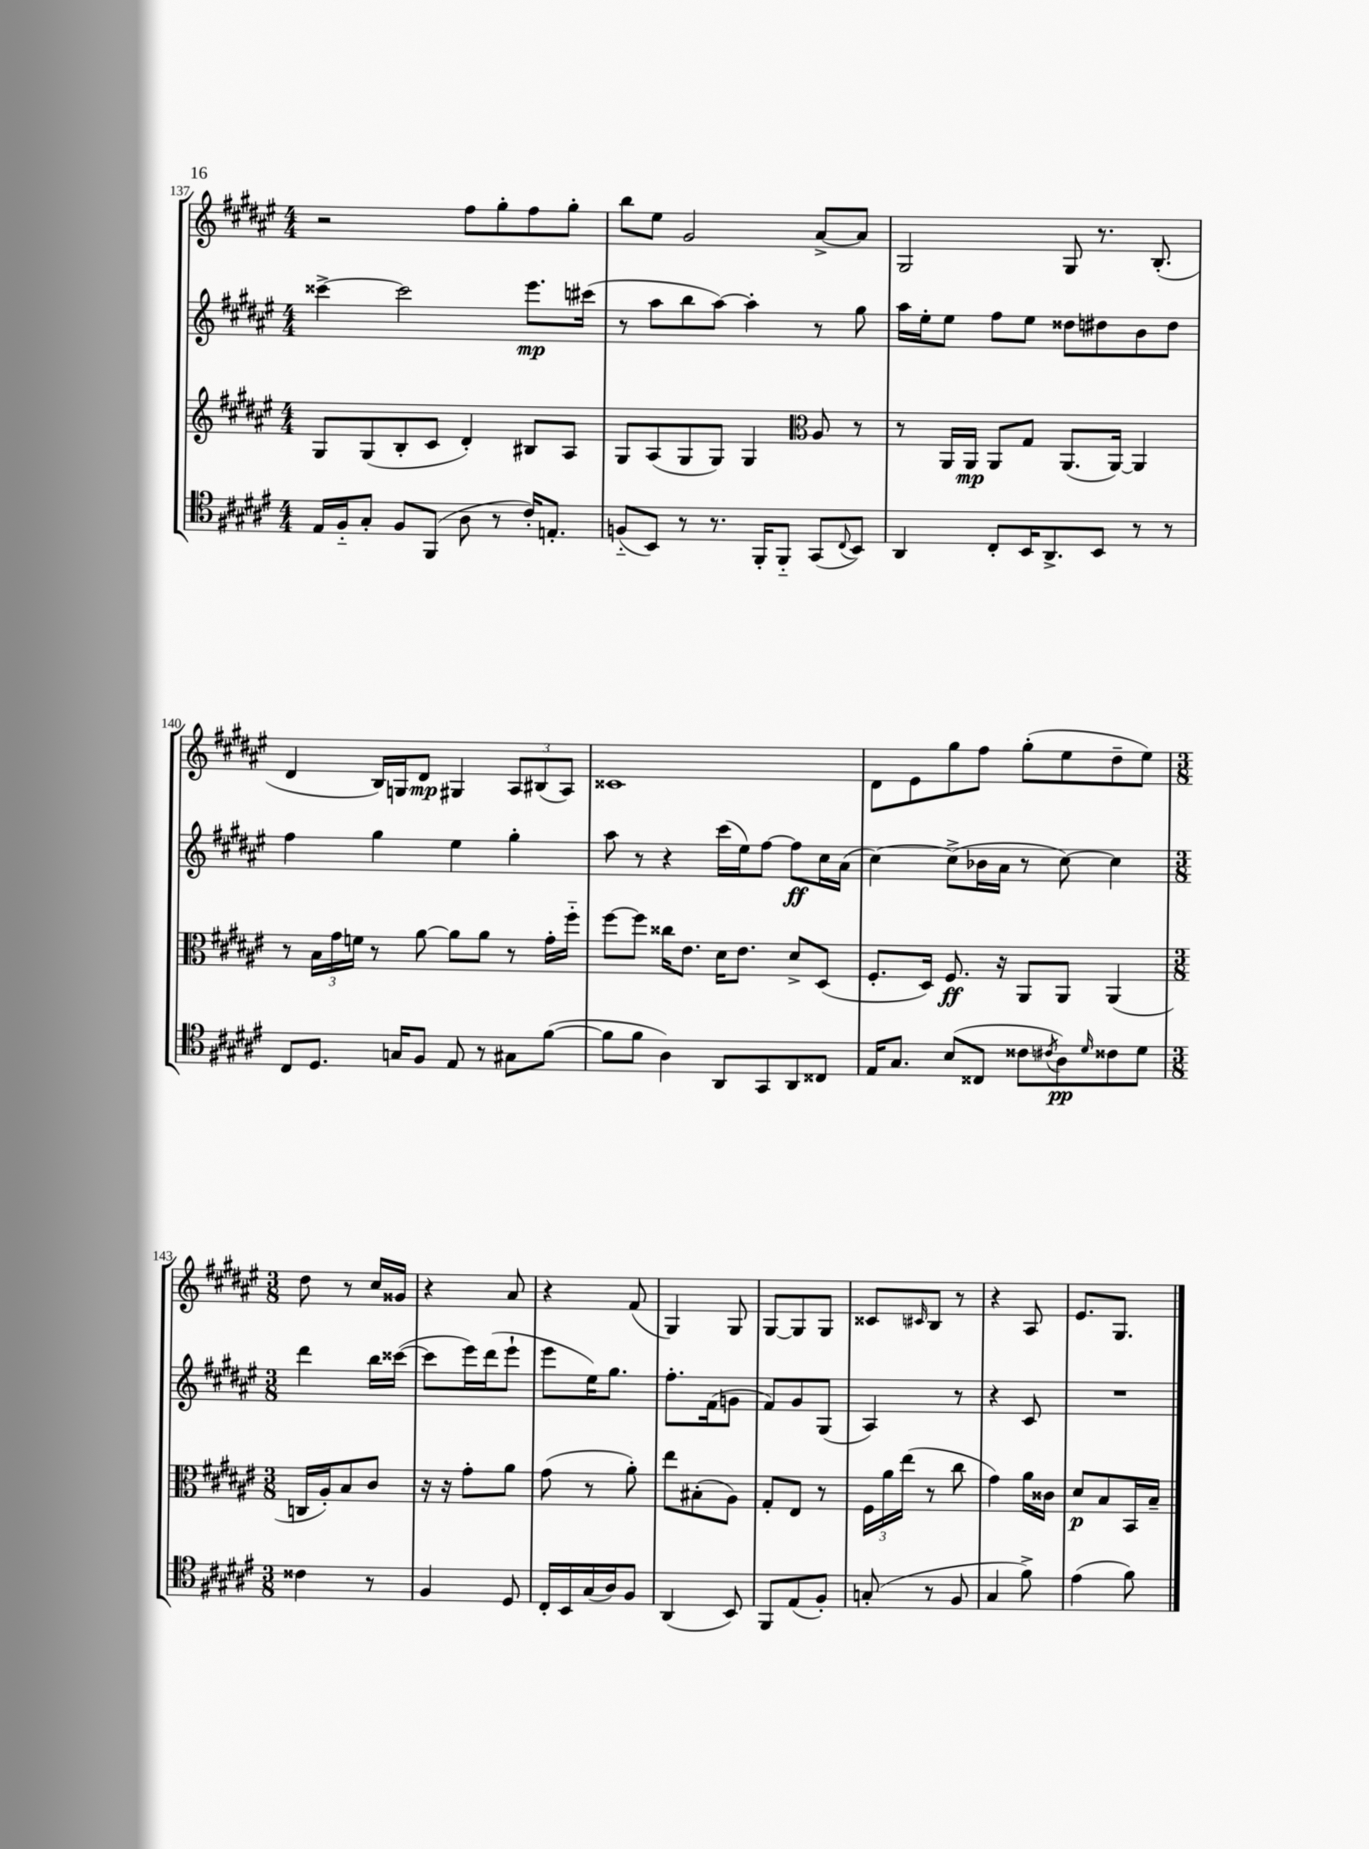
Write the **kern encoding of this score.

**kern	**kern	**kern	**kern
*staff4	*staff3	*staff2	*staff1
*clefC4	*clefG2	*clefG2	*clefG2
*k[f#c#g#d#a#e#]	*k[f#c#g#d#a#e#]	*k[f#c#g#d#a#e#]	*k[f#c#g#d#a#e#]
*M4/4	*M4/4	*M4/4	*M4/4
16E#/LL	8G#/L	[4ccc##^\	2r
16F#'~/J	.	.	.
8G#'/J	(8G#/	.	.
8F#/L	8B'/	2ccc##\]	.
(8FF#/J	8c#/J	.	.
8A#\	4d#'/)	.	8ff#\L
8r	.	.	8gg#'\
16c#'/LK)	8B#/L	8.eee#\L	8ff#\
8.E'/J	.	.	.
.	8A#/J	.	8gg#'\J
.	.	(16ccc#\Jk	.
=	=	=	=
(8F'~/L	8G#/L	8r	8bb\L
8BB/J)	(8A#/	8aa#\L	8ee#\J
8r	8G#/	8bb\	2g#/
8.r	8G#/J)	[8aa#\J)	.
.	4G#/	4aa#'\]	.
16FF#'/LK	.	.	.
8FF#'~/J	.	.	.
*	*clefC3	*	*
(8GG#/L	8A#/	8r	[8a#^/L
8qqC#/	.	.	.
8BB/J)	8r	8gg#\	8a#/]J
=	=	=	=
4AA#/	8r	16aa#\LL	2G#/
.	.	16ee#'\J	.
.	16AA#/LL	8ee#\J	.
.	16AA#/JJ	.	.
8C#'/L	8AA#/L	8ff#\L	.
16BB/K	8G#/J	8ee#\J	.
8.AA#^/	.	.	.
.	(8.AA#/L	8dd##\L	8G#/
8BB/J	.	8dd#\	8.r
.	[16AA#/Jk)	.	.
8r	4AA#/]	8b\	.
.	.	.	(8.B'/
8r	.	8dd#\J	.
=	=	=	=
8C#/L	8r	4ff#\	4d#/
8.D#/J	24B\LL	.	.
.	24g#\	.	.
.	24f\JJ	.	.
.	8r	4gg#\	16B/LL)
16G/LK	.	.	16G/J
8F#/J	[8a#\	.	8d#/J
8E#/	8a#\]L	4ee#\	4G#/
8r	8a#\J	.	.
8G#\L	8r	4gg#'\	12A#/L
.	.	.	(12B#/
([8f#\J	16g#'\LL	.	.
.	.	.	12A#/J)
.	16ff#'~\JJ	.	.
=	=	=	=
8f#\]L	[8ff#\L	8aa#\	1c##
8f#\J	8ff#\]J	8r	.
4A#\)	16cc##\LK	4r	.
.	8.e#\J	.	.
8AA#/L	16d#\LK	(16ccc#\LL	.
.	8.e#\J	16ee#\J)	.
8GG#/	.	[8ff#\J	.
8AA#/	8d#^/L	8ff#\]L	.
8C##/J	(8D#/J	16cc#\L	.
.	.	(16a#\JJ	.
=	=	=	=
16E#/LK	8.F#'/L	[4cc#\)	8d#\L
8.G#/J	.	.	.
.	.	.	8e#\
.	16D#/Jk)	.	.
(8B/L	8.F#/	(8cc#^\]L	8gg#\
8C##/J	.	16b-\L	8ff#\J
.	16r	16a#\JJ	.
8c##\L	8AA#/L	8r	(8gg#'\L
8qc#/	.	.	.
8A#\)	8AA#/J	[8cc#\)	8ee#\
16qqd#/	.	.	.
8c##\	(4AA#/	4cc#\]	8dd#~\
8d#\J	.	.	8ee#\J)
=	=	=	=
*M3/8	*M3/8	*M3/8	*M3/8
4c##\	16C/LL	4ddd#\	8dd#\
.	16A#'/J)	.	.
.	8B/	.	8r
8r	8c#/J	16bb\LL	16cc#/LL
.	.	([16ccc##\JJ	16g##/JJ
=	=	=	=
4F#/	16r	8ccc##\]L	4r
.	16r	.	.
.	8g#'\L	16eee#\L)	.
.	.	(16ddd#\J	.
8D#/	8a#\J	8eee#`\J	8a#/
=	=	=	=
16C#'/LL	(8g#\	8eee#\L	4r
16BB/	.	.	.
(16G#/	8r	16ee#\K)	.
16A#/J)	.	8.gg#\J	.
8F#/J	8a#'\)	.	(8f#/
=	=	=	=
(4AA#/	8ee#\L	8.ff#'\L	4G#/)
.	(8B#'\	.	.
.	.	(16f#\k	.
8BB/)	8A#\J)	8g\J	8G#/
=	=	=	=
8FF#/L	8G#'/L	8f#/L)	[8G#/L
(8E#/	8E#/J	8g#/	8G#/]
8F#'/J)	8r	(8G#/J	8G#/J
=	=	=	=
(8G'/	24F#\LL	4A#/)	8c##/L
.	24a#\	.	.
.	(24ee#\JJ	.	.
.	.	.	16qqc#/
8r	8r	.	8B/J
8F#/	8cc#\	8r	8r
=	=	=	=
4G#/	4g#\)	4r	4r
8f#^\)	16a#\LL	8c#/	8A#/
.	16c##\JJ	.	.
=	=	=	=
(4e#\	8d#/L	4.r	8.e#/L
.	8B/	.	.
.	.	.	8.G#/J
8f#\)	16BB/L	.	.
.	16B~/JJ	.	.
==	==	==	==
*-	*-	*-	*-
